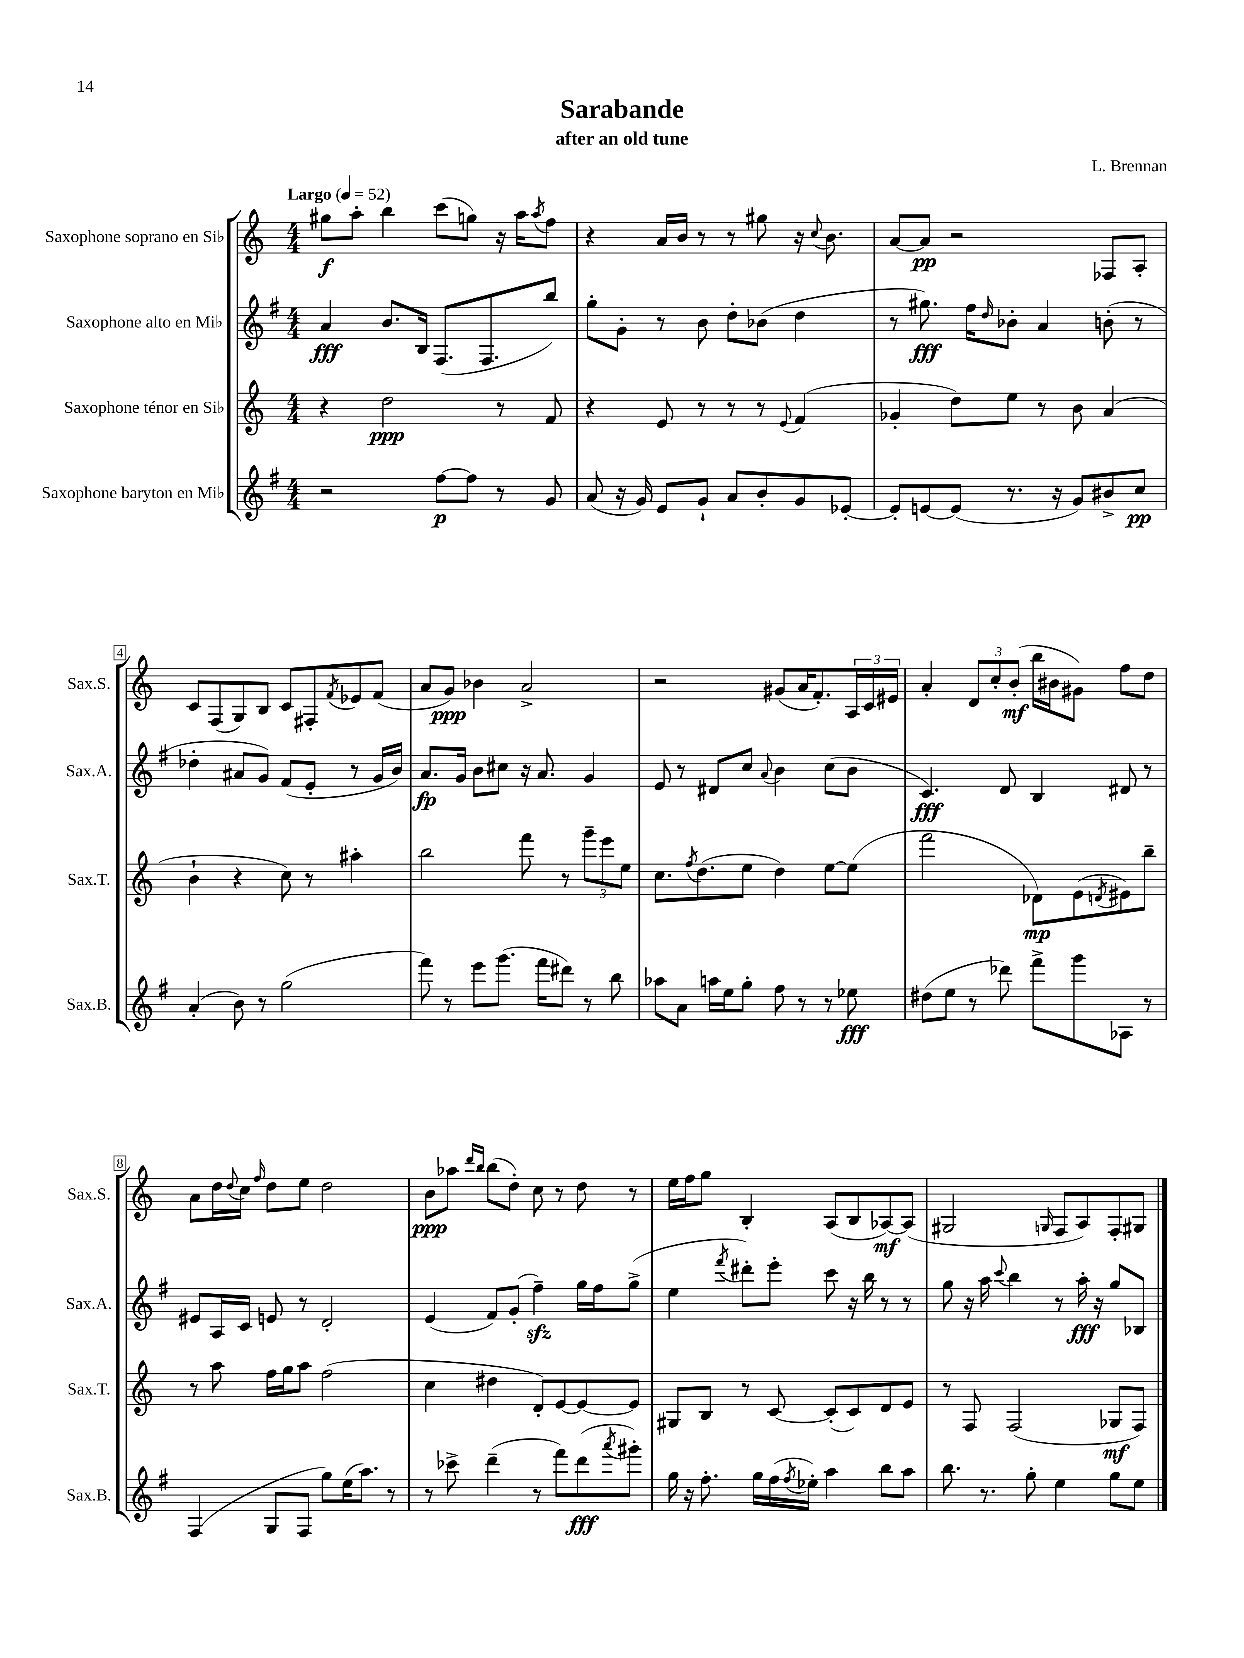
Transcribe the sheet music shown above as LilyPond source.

\header { title = "Sarabande" composer = "L. Brennan" subtitle = "after an old tune" }
<<
\new StaffGroup <<
\new Staff = "s0" \with { instrumentName = "Saxophone soprano en Sib" shortInstrumentName = "Sax.S." } {
    \clef treble \key c \major \numericTimeSignature \time 4/4 \tempo "Largo" 4 = 52
    gis''8\f a''8-. b''4 c'''8( g''8) r16 a''16 \acciaccatura { a''8 } f''8 |
    r4 a'16 b'16 r8 r8 gis''8 r16 \appoggiatura { c''8 } b'8. |
    a'8~ a'8\pp r2 fes8 a8-. |
    c'8 f8( g8) b8 c'8 fis8-. \acciaccatura { f'8 } ees'8 f'8( |
    a'8 g'8\ppp) bes'4 a'2-> |
    r2 gis'8( a'16 f'8.-.) \tuplet 3/2 { a16 c'16 eis'16 } |
    a'4-. \tuplet 3/2 { d'8 c''8-. b'8-.\mf( } b''16 bis'16 gis'8) f''8 d''8 |
    a'8 d''16 \appoggiatura { d''8 } c''16 \grace { f''16 } d''8 e''8 d''2 |
    b'8\ppp aes''8 \grace { d'''16 b''16 } b''8( d''8-.) c''8 r8 d''8 r8 |
    e''16 f''16 g''8 b4-. a8( b8 aes8~\mf) aes8( |
    gis2 \grace { g16 } f8 a8) f8-. gis8 \bar "|." |
}
\new Staff = "s1" \with { instrumentName = "Saxophone alto en Mib" shortInstrumentName = "Sax.A." } {
    \clef treble \key g \major \numericTimeSignature \time 4/4
    a'4\fff b'8. b16 fis8.( fis8. b''8) |
    g''8-. g'8-. r8 b'8 d''8-. bes'8( d''4 |
    r8 gis''8.\fff) fis''16 \grace { d''16 } bes'8-. a'4 b'8-.( r8 |
    des''4-. ais'8 g'8) fis'8( e'8-. r8 g'16 b'16) |
    a'8.\fp g'16 b'8 cis''8 r16 a'8. g'4 |
    e'8 r8 dis'8 c''8 \appoggiatura { a'8 } b'4 c''8( b'8 |
    c'4.\fff) d'8 b4 dis'8 r8 |
    eis'8 a16 c'16 e'8 r8 d'2-. |
    e'4( fis'8) g'8-.( fis''4--\sfz) g''16 fis''16 g''8->( |
    e''4 \acciaccatura { fis'''8 } dis'''8-.) e'''8-. c'''8 r16 b''16 r8 r8 |
    g''8 r16 a''16 \appoggiatura { c'''8 } b''4 r8 a''16-.\fff r16 g''8 bes8 \bar "|." |
}
\new Staff = "s2" \with { instrumentName = "Saxophone ténor en Sib" shortInstrumentName = "Sax.T." } {
    \clef treble \key c \major \numericTimeSignature \time 4/4
    r4 d''2\ppp r8 f'8 |
    r4 e'8 r8 r8 r8 \appoggiatura { e'8 } f'4( |
    ges'4-. d''8) e''8 r8 b'8 a'4( |
    b'4-! r4 c''8) r8 ais''4-. |
    b''2 f'''8 r8 \tuplet 3/2 { g'''8-- e'''8 e''8 } |
    c''8. \acciaccatura { f''8 } d''8.( e''8 d''4) e''8~ e''8( |
    f'''2 des'8\mp) e'8( \acciaccatura { d'8 } eis'8) b''8-- |
    r8 a''8 f''16 g''16 a''8 f''2( |
    c''4 dis''4 d'8-.) e'8~ e'8~ e'8 |
    gis8 b8 r8 c'8~ c'8-.( c'8) d'8 e'8 |
    r8 f8 f2( ges8\mf f8) \bar "|." |
}
\new Staff = "s3" \with { instrumentName = "Saxophone baryton en Mib" shortInstrumentName = "Sax.B." } {
    \clef treble \key g \major \numericTimeSignature \time 4/4
    r2 fis''8~\p fis''8 r8 g'8 |
    a'8( r16 g'16) e'8 g'8-! a'8 b'8-. g'8 ees'8~-. |
    ees'8-. e'8~ e'8( r8. r16 g'8) bis'8-> c''8\pp |
    a'4-.( b'8) r8 g''2( |
    fis'''8) r8 e'''8 g'''8.( fis'''16 dis'''8) r8 b''8 |
    aes''8 a'8 a''16 e''16 g''8-. fis''8 r8 r8 ees''8\fff |
    dis''8( e''8 r8 des'''8) fis'''8-> g'''8 aes8 r8 |
    fis4( g8 fis8 g''8) e''16( a''8.) r8 |
    r8 ces'''8-> d'''4--( r8 fis'''8) d'''8\fff( \acciaccatura { a'''8 } gis'''8-.) |
    g''16 r16 fis''8.-. g''16 fis''16( \acciaccatura { fis''8 } ees''16-.) a''4 b''8 a''8 |
    b''8. r8. g''8-. e''4 g''8 e''8 \bar "|." |
}
>>
>>
\layout { \context { \Score \override BarNumber.stencil = #(make-stencil-boxer 0.1 0.3 ly:text-interface::print) } }
